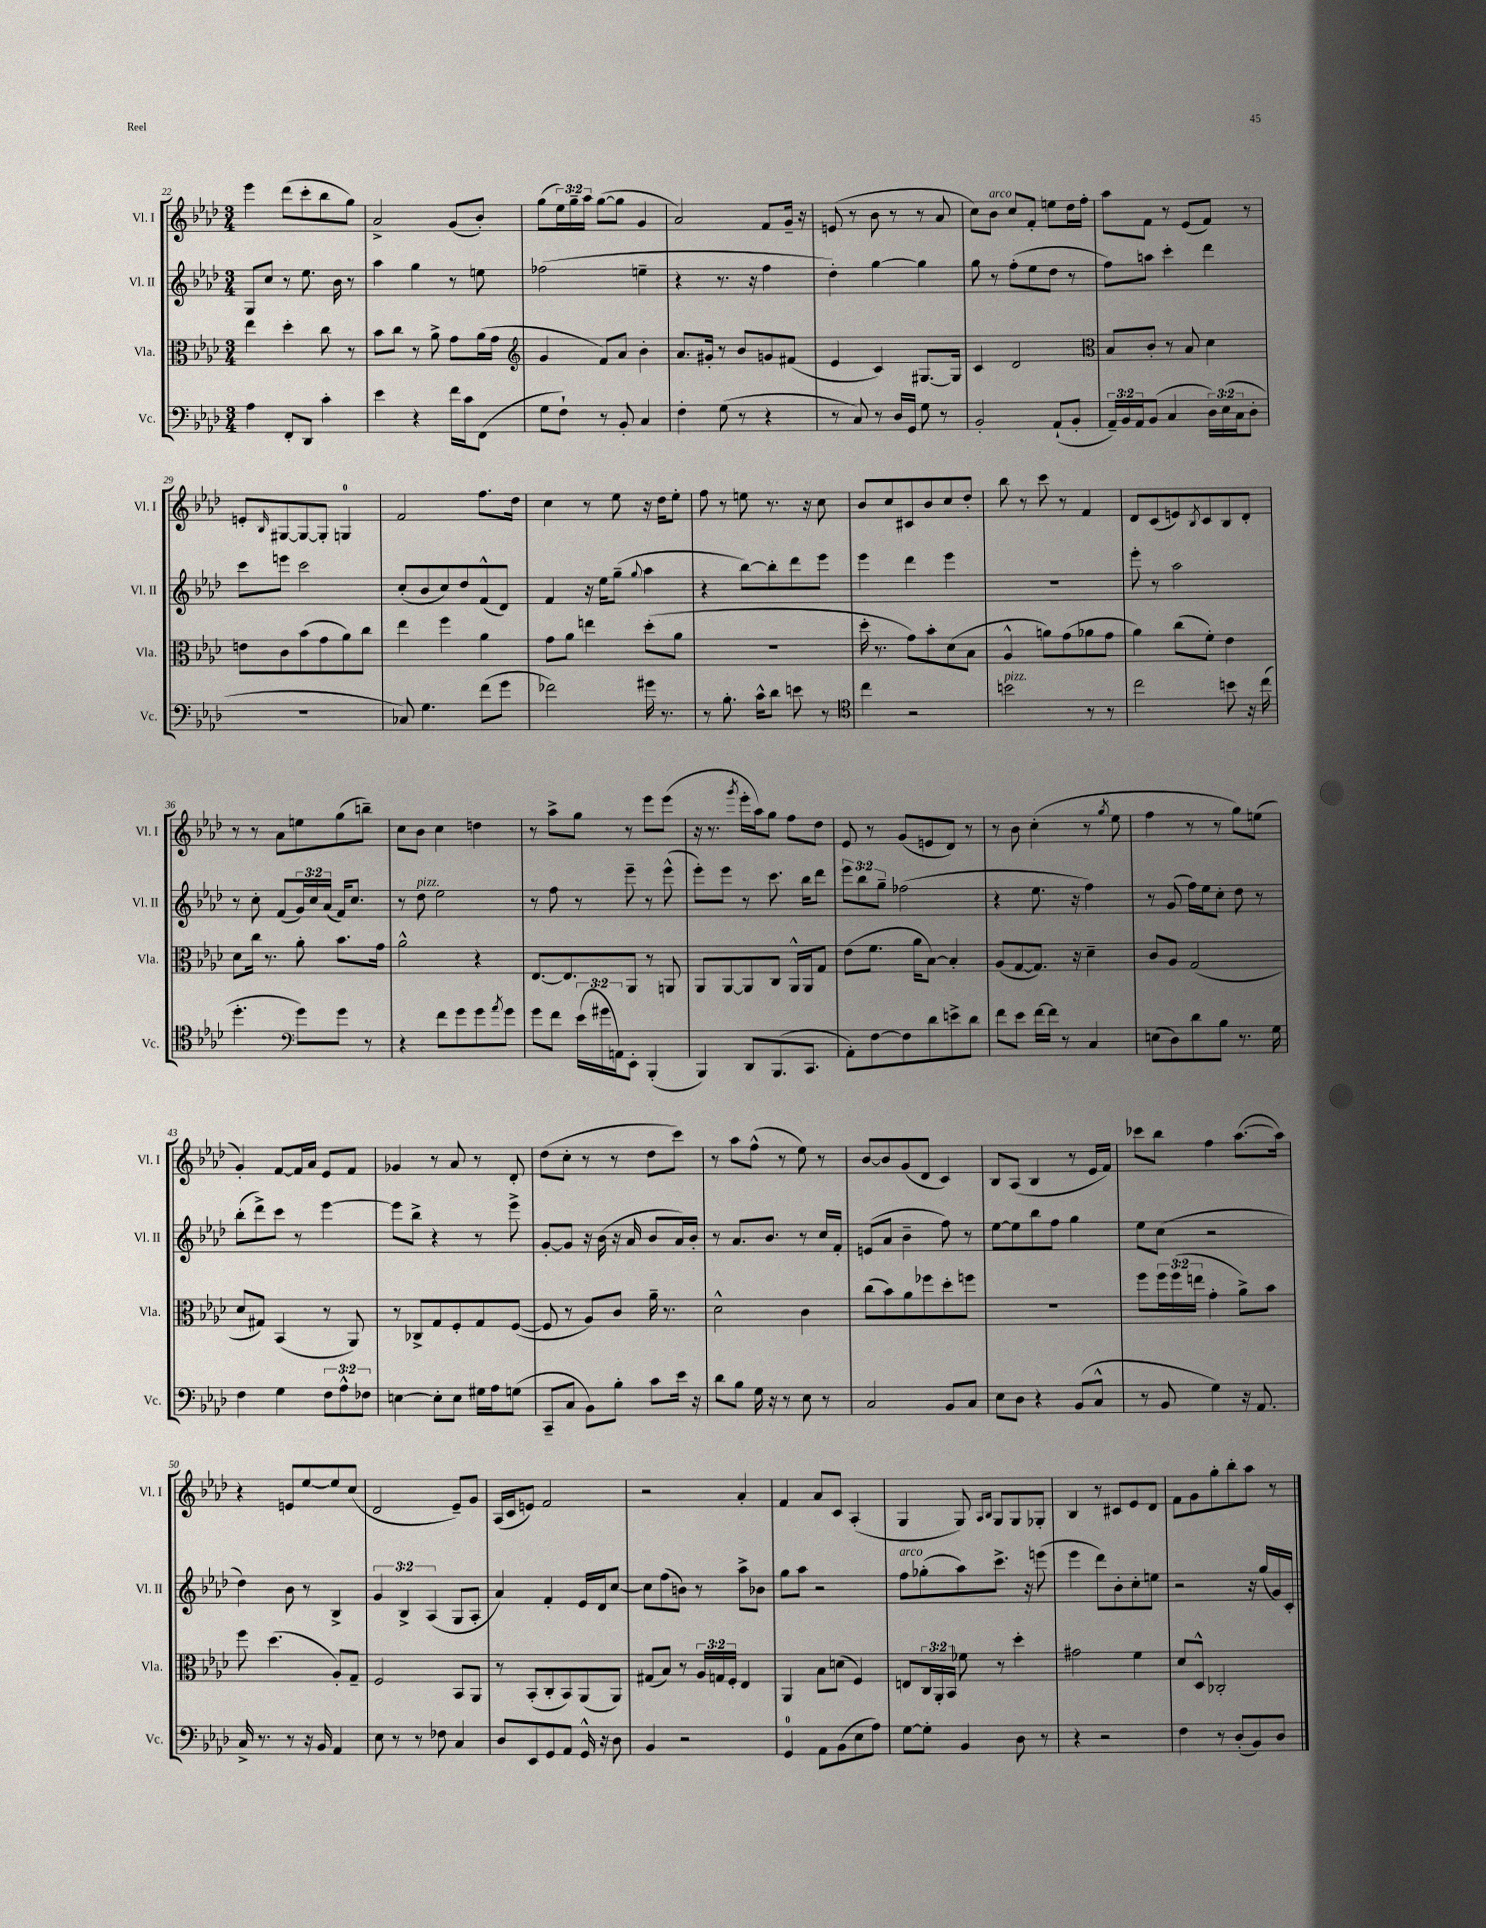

**kern	**kern	**kern	**kern
*staff4	*staff3	*staff2	*staff1
*clefF4	*clefC3	*clefG2	*clefG2
*k[b-e-a-d-]	*k[b-e-a-d-]	*k[b-e-a-d-]	*k[b-e-a-d-]
*M3/4	*M3/4	*M3/4	*M3/4
4A-	4ee-	8G	4eee-
.	.	8cc	.
8FF'	4dd-'	8r	(8ddd-
8DD-	.	8.ee-	8ccc'
4c'	8cc	.	8bb-
.	.	16b-	.
.	8r	8r	8gg)
=	=	=	=
4e-	8b-	4aa-	2a-^
.	8cc	.	.
4r	8r	4gg	.
.	8a-^	.	.
16f	8g	8r	(8g
16c	.	.	.
(8FF	(16a-	8ee	8b-')
.	16g	.	.
=	=	=	=
*	*clefG2	*	*
8G	4g	(2ff-	(8gg
8F`)	.	.	24ee-)
.	.	.	24gg~
.	.	.	24aa-
8r	8f)	.	([8gg
8BB-'	8a-	.	8gg]
4C	4b-'	4ee~	4g
=	=	=	=
4F'	8.a-	4r	2a-)
.	16g#'	.	.
(8G	8r	8.r	.
8r	8b-	.	.
.	.	16r	.
4r	8g	4ff	8f
.	(8f#	.	16g~
.	.	.	16r
=	=	=	=
8r	4e-	4dd-')	(8e
8C)	.	.	8r
8r	4c)	[4gg	8b-
16D-	.	.	8r
16GG	.	.	.
8G	[8.G#	4gg]	8r
8r	.	.	8a-
.	16G#]	.	.
=	=	=	=
2BB-'	4c	8gg	8cc)
.	.	8r	8b-
.	2d-	(8ff'	8cc
.	.	8ee-	8f'
(8AA-`	.	8dd-	8ee
8BB-'	.	8r	16dd-
.	.	.	16ff'
=	=	=	=
*	*clefC3	*	*
24AA-~)	8B-	8ff)	8aa-
24BB-	.	.	.
24AA-	.	.	.
(8BB-	8c'	8aa	8f
4C	8r	4ccc'	8r
.	8B-	.	(8e-
24D-)	4d-	4ddd-	8f)
(24E-	.	.	.
24C	.	.	.
8D-'	.	.	8r
=	=	=	=
2.r	8e	8ccc	8e'
.	.	.	16qqB-
.	8c	8eee	[8G#
.	(8b-	2ccc	8G#_
.	8g	.	8G#']
.	8a-)	.	4G
.	8cc	.	.
=	=	=	=
8C-)	4ee-	(8cc'	2f
4.G	.	8b-	.
.	4ff	8cc)	.
.	.	8dd-	.
(8f	4a-	(8f^^	8.ff
8g	.	8d-)	.
.	.	.	16dd-
=	=	=	=
2f-)	8g	4f	4cc
.	8a-	.	.
.	4ee	16r	8r
.	.	16ee-	.
.	.	(8gg~	8ee-
.	.	8qqgg	.
16g#	(8dd-'	4aa-	16r
8.r	.	.	16dd-
.	8a-	.	8ee-'
=	=	=	=
8r	2.r	4r	8ff
8.B-'	.	.	8r
.	.	[8bb-)	8ee
16c^^	.	.	.
8d-	.	8bb-']	8.r
8e	.	8ddd-	.
.	.	.	16r
8r	.	8eee-	8cc
=	=	=	=
*clefC4	*	*	*
4cc	16dd-'	4eee-	8b-
.	8.r	.	.
.	.	.	8cc
2r	8g)	4ddd-	8c#
.	8b-'	.	8b-
.	(8d-	4eee-	8cc
.	8B-	.	8dd-'
=	=	=	=
2b	4A-^^	2.r	8bb-
.	.	.	8r
.	8a)	.	8ccc
.	(8g	.	8r
8r	8a-	.	4f
8r	8g	.	.
=	=	=	=
2cc	4a-)	8eee-'	8d-
.	.	8r	(8c
.	(8cc	2aa-	8e)
.	.	.	8qB-
.	8f')	.	8c
8b	4e-	.	8B-
16r	.	.	8d-'
(16cc	.	.	.
=	=	=	=
4.dd-'	8d-	8r	8r
.	16cc	8cc'	8r
.	8.r	.	.
.	.	(8f	8a-
*clefF4	*	*	*
8g)	8a-'	24g)	8ee
.	.	24cc	.
.	.	(24a-	.
8g	8.b-	16f)	(8gg
.	.	8.cc	.
8r	.	.	8bb~)
.	16g	.	.
=	=	=	=
4r	2a-^^	8r	8cc
.	.	8dd-	8b-
8f	.	2ee-	4cc
8g	.	.	.
8g	4r	.	4dd
8qa-	.	.	.
8g	.	.	.
=	=	=	=
8g	[8.E-	8r	8r
8f	.	8ff	8aa-^
.	8.E-]	.	.
(24e-	.	8r	8gg
24g#	.	.	.
24AA)	.	.	.
8EE-'	8AA-	8eee-~	8r
(4BBB-'	8r	8r	8eee-
.	8AA	(8eee-^^	(8eee-
=	=	=	=
4BBB-)	8AA-	8eee-')	16r
.	.	.	8.r
.	[8AA-	8eee-	.
.	.	.	8qggg
8DD-	8AA-]	8r	16eee-'
.	.	.	16aa-)
(8.BBB-	8C	8.ccc	8gg
.	16AA-^^	.	8ff
8.CC	16AA-	16bb-	.
.	8G	8ddd-	8dd-
=	=	=	=
8AA-')	(8e-	12eee-	8e-
.	.	12bb-	.
[8F	8.f	.	8r
.	.	12gg~	.
8F]	.	(2ff-	(8g
.	16a-	.	.
8d-	[8B-)	.	8e
8e^	4B-']	.	8d-)
8d-	.	.	8r
=	=	=	=
8f	(8A-	4r	8r
8e-	[8G	.	8b-
[16f	8.G])	8.ee-	(4cc'
16f]	.	.	.
8r	.	.	.
.	16r	16r	.
4C	4d-~	4ff)	8r
.	.	.	8qgg
.	.	.	8ee-
=	=	=	=
(8E	8c	8r	4ff
8D-)	8A-	(8g	.
8d-	(2G	16ff)	8r
.	.	16ee-	.
8B-	.	8cc'	8r
8.r	.	8dd-	8gg)
.	.	8r	(8ee
16G	.	.	.
=	=	=	=
4F	8d-	(8bb-'	4g')
.	8G#)	8ddd-^)	.
4G	(4BB-	8ccc	[8f
.	.	8r	16f]
.	.	.	16a-
12F	8r	[4eee-	8e-
12A-^^	.	.	.
.	8AA-)	.	8f
12F-	.	.	.
=	=	=	=
[4E	8r	8eee-]	4g-
.	8C-^	8bb-^	.
8E']	8G	4r	8r
8E	8F'	.	8a-
16G#	8G	8r	8r
16A-	.	.	.
(8G	([8F	8eee-^	8d-'
=	=	=	=
8CC~	8F]	[8g'	(8dd-
8C	8r	8g]	8cc'
8BB-)	8A-)	16r	8r
.	.	(16b-	.
8B-'	8c	16r	8r
.	.	16a-	.
8c	16a-~	8b-	8dd-
.	8.r	.	.
16e-	.	16a-)	8ccc)
16r	.	16b-'	.
=	=	=	=
8d-	2d-^^	8r	8r
8B-	.	8.a-	8aa-
16G	.	.	(8ff^^
16r	.	8.b-	.
8r	.	.	8r
8E-	4c	8r	8ee-)
8r	.	16cc	8r
.	.	16f'	.
=	=	=	=
2C	(8cc	(8e	[8b-
.	8b-)	8a-	8b-]
.	8a-	4b-~	(8g
.	8ff-	.	8d-
8BB-	8dd-'	8ff)	4c)
8C	8ff	8r	.
=	=	=	=
8E-	2.r	[8ee-	8B-
8D-	.	8ee-]	(8A-
4r	.	8bb-	4B-
.	.	8ff	.
(8BB-	.	4gg	8r
8C^^	.	.	16e-
.	.	.	16f)
=	=	=	=
8r	8ff	8ee-	8ccc-
8BB-	24ff	(8cc	8bb-
.	(24ff	.	.
.	24ee	.	.
4G)	4g'	2r	4ff
16r	8a-^)	.	([8.aa-
8.AA-	.	.	.
.	8b-	.	.
.	.	.	16aa-])
=	=	=	=
16C^	8ff	4dd-)	4r
8.r	.	.	.
.	(4.dd-	.	.
8r	.	8b-	8e
16r	.	8r	[8ee-
16BB-	.	.	.
4AA-	8A-')	4B-^	8ee-]
.	8G~	.	(8cc
=	=	=	=
8E-	2F	6g	2d-
8r	.	.	.
.	.	6B-^	.
8r	.	.	.
.	.	(6A-	.
8F-	.	.	.
4C	8BB-	8G	8e-~)
.	8AA-	8A-'	8g
=	=	=	=
8D-	8r	4a-)	(16A-
.	.	.	16c
8EE-	(8BB-'	.	8e)
8GG	8C'	4f'	2f
8AA-	8BB-)	.	.
16GG^^	(8AA-	16e-	.
16r	.	16d-	.
8D-	8AA-)	[8cc	.
=	=	=	=
4BB-	(8G#	8cc]	2r
.	8B-)	(8ff	.
2r	8r	8b)	.
.	24A-	8r	.
.	24G	.	.
.	24F'	.	.
.	4E-	8aa-^	4a-'
.	.	8b-	.
=	=	=	=
4GG	4AA-	8gg	4f
.	.	8aa-	.
8AA-	8B-	2r	8a-
(8BB-	(8d	.	8c
8E-	4F)	.	(4A-'
8A-)	.	.	.
=	=	=	=
[8G	8E	8ff	4G
8G']	24C	(8gg-'	.
.	24AA-'	.	.
.	24BB-	.	.
4BB-	8f-	8aa-)	8G)
.	.	.	16qqA-
.	.	.	16qqB-
.	8r	8.ccc^	8G
8D-	4dd-'	.	8G
.	.	16r	.
8r	.	(8eee	8G-'
=	=	=	=
4r	2g#	4eee-	4B-
2r	.	8ddd-)	8r
.	.	8b-'	8c#
.	4f	8cc'	8e-
.	.	8ee	8d-
=	=	=	=
4F	8d-	2r	8f
.	8D-^^	.	8g
8r	2C-'	.	8gg'
(8D-'	.	.	8bb-'
8BB-)	.	16r	8aa-
.	.	(16gg	.
8D-	.	16g)	8r
.	.	16c'	.
==	==	==	==
*-	*-	*-	*-
